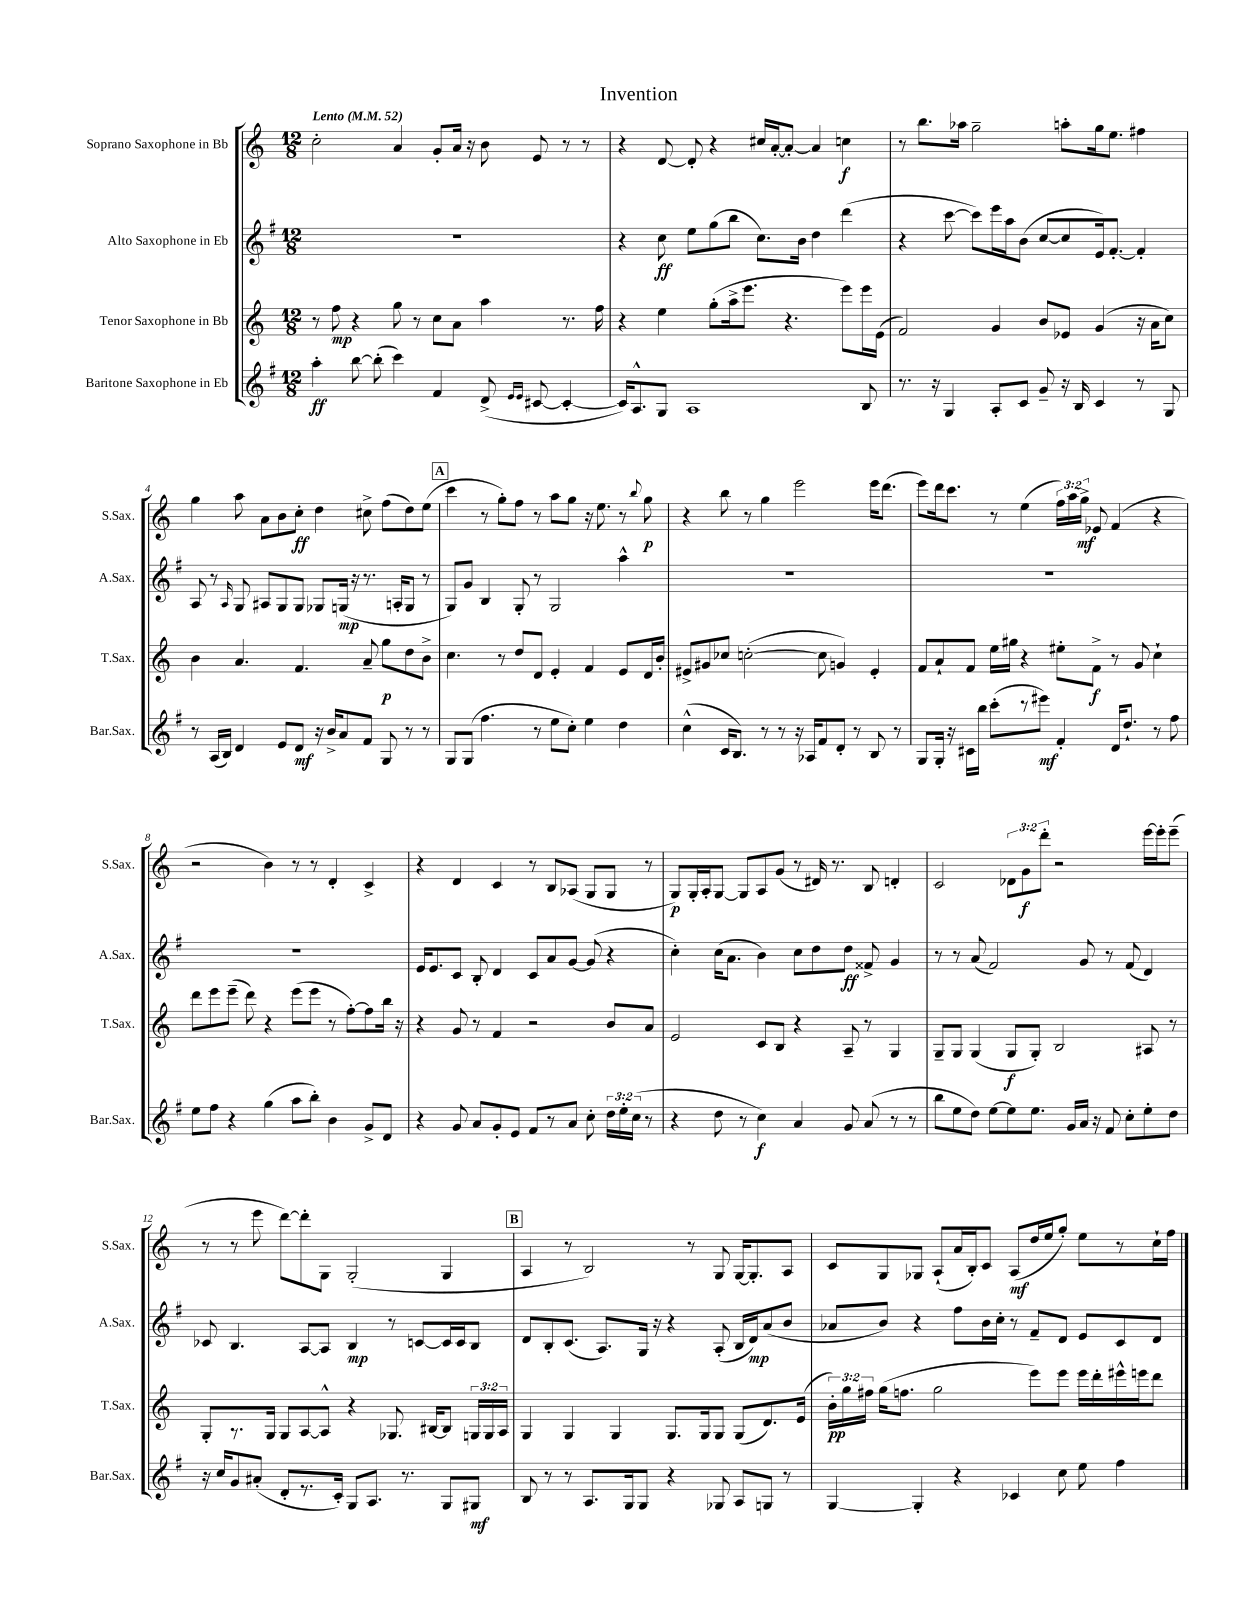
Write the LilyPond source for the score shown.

\header { title = "Invention" }
<<
\new StaffGroup <<
\new Staff = "s0" \with { instrumentName = "Soprano Saxophone in Bb" shortInstrumentName = "S.Sax." } {
    \clef treble \key c \major \numericTimeSignature \time 12/8 \override Staff.TupletNumber.text = #tuplet-number::calc-fraction-text \tempo "Lento" 4 = 52
    \autoBeamOff c''2-. a'4 g'8[-. a'16] r16 b'8 e'8 r8 r8 |
    r4 d'8~ d'8-. r4 cis''16[ a'16~-. a'8]~-. a'4 c''4\f |
    r8 b''8.[ aes''16] g''2-- a''8[-. g''16 e''8.] fis''4 |
    g''4 a''8 a'8[ b'8 c''8]-.\ff d''4 cis''8-> f''8[( d''8) e''8]( |
    \mark \markup { \box "A" } c'''4 r8 g''8[-.) f''8] r8 a''8[ g''8] r16 e''8. r8 \appoggiatura { b''8 } g''8\p |
    r4 b''8 r8 g''4 e'''2 e'''16[ d'''8.]( |
    e'''8[) d'''16 c'''8.] r8 e''4( \tuplet 3/2 { f''16[) a''16 g''16]->\mf } ees'8 f'4( r4 |
    r2 b'4) r8 r8 d'4-. c'4-> |
    r4 d'4 c'4 r8 b8[ aes8]( g8[ g8] r8 |
    g8[\p) g16-. a16-. g8]~ g8[ a8 g'8]( r8 dis'16) r8. b8 d'4-. |
    c'2 \tuplet 3/2 { des'8[ g'8\f d'''8]-. } r2 e'''16[~ e'''16-. e'''8]--( |
    r8 r8 e'''8 d'''8[~) d'''8-. g8] g2-.( g4 |
    \mark \markup { \box "B" } a4 r8 b2) r8 g8 g16[~ g8.-. a8] |
    c'8[ g8 ges8] a8[-!( a'16 b16-.) c'8] a8[\mf( d''16 e''16 g''8]-.) e''8[ r8 c''16-! f''16] \bar "|." |
}
\new Staff = "s1" \with { instrumentName = "Alto Saxophone in Eb" shortInstrumentName = "A.Sax." } {
    \clef treble \key g \major \numericTimeSignature \time 12/8
    \autoBeamOff R1. |
    r4 c''8\ff e''8[ g''8( b''8] c''8.[) b'16] d''4 d'''4( |
    r4 c'''8~ c'''8[) e'''16 a''16 b'8]( c''8[~ c''8 e'16) fis'8.]~-. fis'4-. |
    a8 r8 \grace { a16 } g8 ais8[ g8 g8] ges8[ g16]\mp( r16 r8. a16[-. g8] r8 |
    \mark \markup { \box "A" } g8[) g'8] b4 g8-. r8 g2 a''4-^ |
    R1. |
    R1. |
    R1. |
    e'16[ e'8. c'8] b8-. d'4 c'8[ a'8 g'8]~ g'8( r4 |
    c''4-.) c''16[( a'8.] b'4) c''8[ d''8 d''8]\ff fisis'8-> g'4 |
    r8 r8 a'8( fis'2) g'8 r8 fis'8( d'4) |
    ces'8 b4. a8[~ a8] b4\mp r8 c'8[~ c'16 c'16 b8] |
    \mark \markup { \box "B" } d'8[ b8-. c'8.]( a8.[) g16] r16 r4 a8-.( b16[ d'16\mp) a'8( b'8] |
    aes'8[ b'8]) r4 fis''8[ b'16 c''16]-. r8 fis'8[-- d'8] e'8[ c'8 d'8] \bar "|." |
}
\new Staff = "s2" \with { instrumentName = "Tenor Saxophone in Bb" shortInstrumentName = "T.Sax." } {
    \clef treble \key c \major \numericTimeSignature \time 12/8 \override Staff.TupletNumber.text = #tuplet-number::calc-fraction-text
    \autoBeamOff r8 f''8\mp r4 g''8 r8 c''8[ a'8] a''4 r8. f''16 |
    r4 e''4 g''8[-.( a''16-> e'''8.] r4. e'''8[) e'''16 e'16]( |
    f'2) g'4 b'8[ ees'8] g'4( r16 a'16[ c''8]) |
    b'4 a'4. f'4. a'8-- g''8[\p d''8 b'8]-> |
    \mark \markup { \box "A" } c''4. r8 d''8[ d'8] e'4-. f'4 e'8[ d'16 b'16]-. |
    eis'8[-> gis'8 ces''8] c''2~-.( c''8 g'4) eis'4-. |
    f'8[ a'8-! f'8] e''16[ gis''16] r4 eis''8[-. f'8]->\f r8 g'8 c''4-! |
    d'''8[ e'''8 e'''8]--( d'''8) r4 e'''8[( e'''8] r8 f''8[~-.) f''8 b''16] r16 |
    r4 g'8 r8 f'4 r2 b'8[ a'8] |
    e'2 c'8[ b8] r4 a8-- r8 g4 |
    g8[-- g8] g4( g8[\f g8]-.) b2 ais8 r8 |
    g8[-. r8. g16] g8[ a8~ a8]-^ r4 ges8. bis16[~ bis8] \tuplet 3/2 { g16[ g16 a16] } |
    \mark \markup { \box "B" } g4 g4 g4 g8.[ g16 g8] g8[( d'8.) e'16]( |
    \tuplet 3/2 { b'16[-.\pp) g''16 fis''16] } g''16[( f''8.] g''2 e'''8[) e'''8] e'''16[ d'''16-. eis'''16-^ e'''16 d'''8] \bar "|." |
}
\new Staff = "s3" \with { instrumentName = "Baritone Saxophone in Eb" shortInstrumentName = "Bar.Sax." } {
    \clef treble \key g \major \numericTimeSignature \time 12/8 \override Staff.TupletNumber.text = #tuplet-number::calc-fraction-text
    \autoBeamOff a''4-.\ff b''8~ b''8-.( c'''4) fis'4 d'8->( \grace { e'16[ e'16] } cis'8~ cis'4~-. |
    cis'16[) a8.-^ g8] a1 b8 |
    r8. r16 g4 a8[-. c'8] g'8-- r16 b16 c'4 r8 g8 |
    r8 a16[( b16]) d'4 e'8[ d'8]\mf r16 b'16[-> a'8 fis'8] g8 r8 r8 |
    \mark \markup { \box "A" } g8[ g8]( fis''4. r8 e''8[ c''8]-.) e''4 d''4 |
    c''4-^( c'16[ b8.]) r8 r8 r16 aes16[ fis'8 d'8]-. r8 b8 r8 |
    g8[ g16]-. r16 cis'16[ b''16] c'''8[-.( r8 eis'''8]\mf) fis'4-. d'16[ d''8.]-! r8 fis''8 |
    e''8[ fis''8] r4 g''4( a''8[ b''8]-.) b'4 g'8[-> d'8] |
    r4 g'8 a'8[ g'8-. e'8] fis'8[ r8 a'8] c''8-. \tuplet 3/2 { d''16[ e''16-. c''16]( } r8 |
    r4 d''8 r8 c''4\f) a'4 g'8 a'8( r8 r8 |
    b''8[ e''8 d''8]) e''8[~ e''8 e''8.] g'16[ a'16] r16 fis'8 c''8[-. e''8-. d''8] |
    r16 c''16[ g'8 ais'8]-.( d'8[-. r8. c'16]-.) g8[ a8.] r8. g8[ gis8]\mf |
    \mark \markup { \box "B" } b8 r8 r8 a8.[ g16 g8] r4 ges8 a8[ g8] r8 |
    g4~ g4-. r4 ces'4 c''8 e''8 fis''4 \bar "|." |
}
>>
>>
